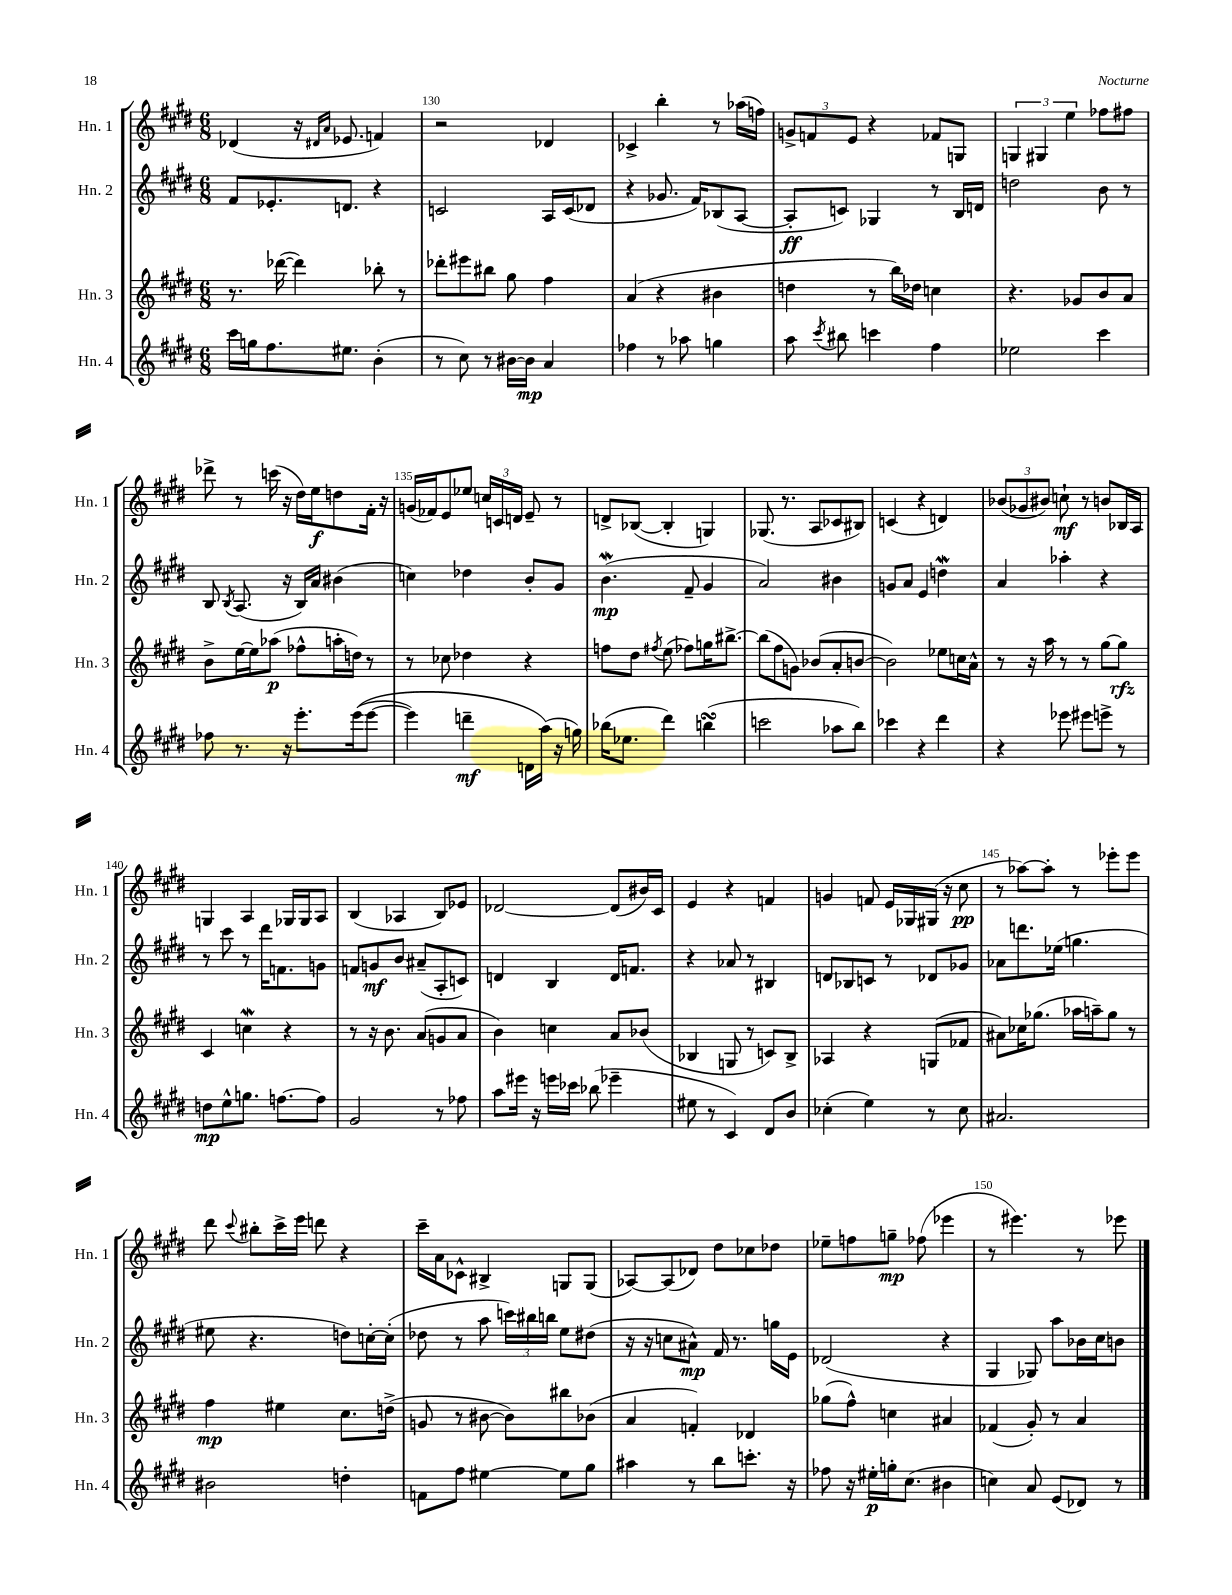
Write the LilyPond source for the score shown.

<<
\new StaffGroup <<
\new Staff = "s0" \with { instrumentName = "Hn. 1" shortInstrumentName = "Hn. 1" } {
    \clef treble \key e \major \numericTimeSignature \time 6/8
    \autoBeamOff des'4( r16 \grace { dis'16[ a'16] } ees'8. f'4) |
    r2 des'4 |
    ces'4-> b''4-. r8 aes''16[( f''16]) |
    \tuplet 3/2 { g'8[-> f'8 e'8] } r4 fes'8[ g8] |
    \tuplet 3/2 { g4 gis4 e''4 } fes''8[ fis''8] |
    des'''8-> r8 c'''16( r16 dis''16[) e''16\f d''8 fis'16]-. r16 |
    g'16[( fes'16) e'8 ees''8] \tuplet 3/2 { c''16[ c'16 d'16] } e'8-- r8 |
    d'8[-> bes8]~( bes4-. g4) |
    ges8.( r8. a8[ ces'8 bis8]) |
    c'4( r4 d'4) |
    \tuplet 3/2 { bes'8[( ges'8 bis'8]) } c''8-!\mf r8 b'8[ bes16 a16] |
    g4 a4 ges16[ ges16 a8] |
    b4( aes4 b8[) ees'8] |
    des'2~ des'8[( bis'16) cis'16] |
    e'4 r4 f'4 |
    g'4 f'8 e'16[ ges16 gis16]( r16 cis''8\pp |
    r8 aes''8[~) aes''8]-. r8 ees'''8[-. ees'''8] |
    dis'''8 \appoggiatura { cis'''8 } bis''8[-. cis'''16-> e'''16] d'''8 r4 |
    cis'''16[-- a'16 ces'8]-^ bis4-> g8[ g8]( |
    aes8[~) aes8( des'8]) dis''8[ ces''8 des''8] |
    ees''8[-- f''8 g''8]--\mp fes''8( ees'''4 |
    r8 eis'''4.) r8 ees'''8 \bar "|." |
}
\new Staff = "s1" \with { instrumentName = "Hn. 2" shortInstrumentName = "Hn. 2" } {
    \clef treble \key e \major \numericTimeSignature \time 6/8
    \autoBeamOff fis'8[ ees'8.-. d'8.] r4 |
    c'2 a16[ c'16( des'8] |
    r4 ges'8. fis'16[) bes8( a8]~ |
    a8[-.\ff c'8]) ges4 r8 b16[ d'16] |
    d''2 b'8 r8 |
    b8 \acciaccatura { b8 } a8.( r16 b16[) a'16] bis'4( |
    c''4) des''4 b'8[-. gis'8] |
    b'4.\mordent\mp( fis'8-- gis'4 |
    a'2) bis'4 |
    g'8[ a'8] e'4 d''4\mordent |
    a'4 aes''4-. r4 |
    r8 cis'''8 r8 dis'''16[ f'8. g'8] |
    f'8[ g'8\mf b'8] ais'8[--( a8-. c'8]) |
    d'4 b4 d'16[ f'8.] |
    r4 aes'8 r8 bis4 |
    d'8[ bes8 c'8] r8 des'8[ ges'8] |
    aes'8[ d'''8. ees''16]( g''4. |
    eis''8 r4. d''8[) c''16~-. c''16]-.( |
    des''8 r8 a''8 \tuplet 3/2 { c'''16[) bis''16 b''16] } e''8[ dis''8]( |
    r16 r16 c''8[ ais'8]-^\mp) fis'16 r8. g''16[ e'16] |
    des'2( r4 |
    gis4 ges8) a''8[ bes'16 cis''16 b'8] \bar "|." |
}
\new Staff = "s2" \with { instrumentName = "Hn. 3" shortInstrumentName = "Hn. 3" } {
    \clef treble \key e \major \numericTimeSignature \time 6/8
    \autoBeamOff r8. des'''16~( des'''4) bes''8-. r8 |
    des'''8[-. eis'''8 bis''8] gis''8 fis''4 |
    a'4( r4 bis'4 |
    d''4 r8 b''16[) des''16] c''4 |
    r4. ges'8[ b'8 a'8] |
    b'8[-> e''16~ e''16 aes''8]\p( fes''8[-^ a''16-. d''16]) r8 |
    r8 ces''8 des''4 r4 |
    f''8[ dis''8] \acciaccatura { fis''8 } e''8( fes''8[) g''16 bis''8.]~-> |
    bis''8[( fis''8 g'8]) bes'8[( a'8-. b'8]~ |
    b'2) ees''8[ c''16 a'16]-^ |
    r8 r16 a''16 r8 r8 gis''8[~ gis''8]\rfz |
    cis'4 c''4\mordent r4 |
    r8 r16 b'8. a'8[( g'8 a'8] |
    b'4) c''4 a'8[ bes'8]( |
    bes4 g8 r8 c'8[) bes8]-> |
    aes4 r4 g8[( fes'8] |
    ais'8[) ces''16 ges''8.]( aes''16[ a''16--) ges''8] r8 |
    fis''4\mp eis''4 cis''8.[ d''16]->( |
    g'8 r8 bis'8~ bis'8[) bis''8 bes'8]( |
    a'4 f'4-.) des'4 |
    ges''8[( fis''8]-^) c''4 ais'4 |
    fes'4( gis'8-.) r8 a'4 \bar "|." |
}
\new Staff = "s3" \with { instrumentName = "Hn. 4" shortInstrumentName = "Hn. 4" } {
    \clef treble \key e \major \numericTimeSignature \time 6/8
    \autoBeamOff cis'''16[ g''16 fis''8. eis''8.] b'4-.( |
    r8 cis''8) r8 bis'16[~ bis'16]\mp a'4 |
    fes''4 r8 aes''8 g''4 |
    a''8 \acciaccatura { cis'''8 } bis''8 c'''4 fis''4 |
    ees''2 cis'''4 |
    fes''8 r8. r16 e'''8.[-. e'''16(\( e'''8]~ |
    e'''4) d'''4--\mf d'16[ a''16](\) r16 g''16) |
    bes''16[( ees''8.] dis'''4) b''4\turn( |
    c'''2 aes''8[ b''8]) |
    ces'''4 r4 dis'''4 |
    r4 ees'''8 eis'''8[ e'''8]-> r8 |
    d''8[\mp e''8-^ g''8.] f''8.[~ f''8] |
    gis'2 r8 fes''8 |
    a''8[ eis'''16] r16 e'''16[ ces'''16] bes''8( ees'''4-- |
    eis''8 r8 cis'4) dis'8[ b'8] |
    ces''4-.( e''4) r8 ces''8 |
    ais'2. |
    bis'2 d''4-. |
    f'8[ fis''8] eis''4~ eis''8[ gis''8] |
    ais''4 r8 b''8[ c'''8.]-. r16 |
    fes''8 r16 eis''16[-.\p g''16-. cis''8.]( bis'4 |
    c''4) a'8 e'8[( des'8]) r8 \bar "|." |
}
>>
>>
\layout { \context { \Score currentBarNumber = #129 \override BarNumber.break-visibility = ##(#f #t #t) barNumberVisibility = #(every-nth-bar-number-visible 5) } }
